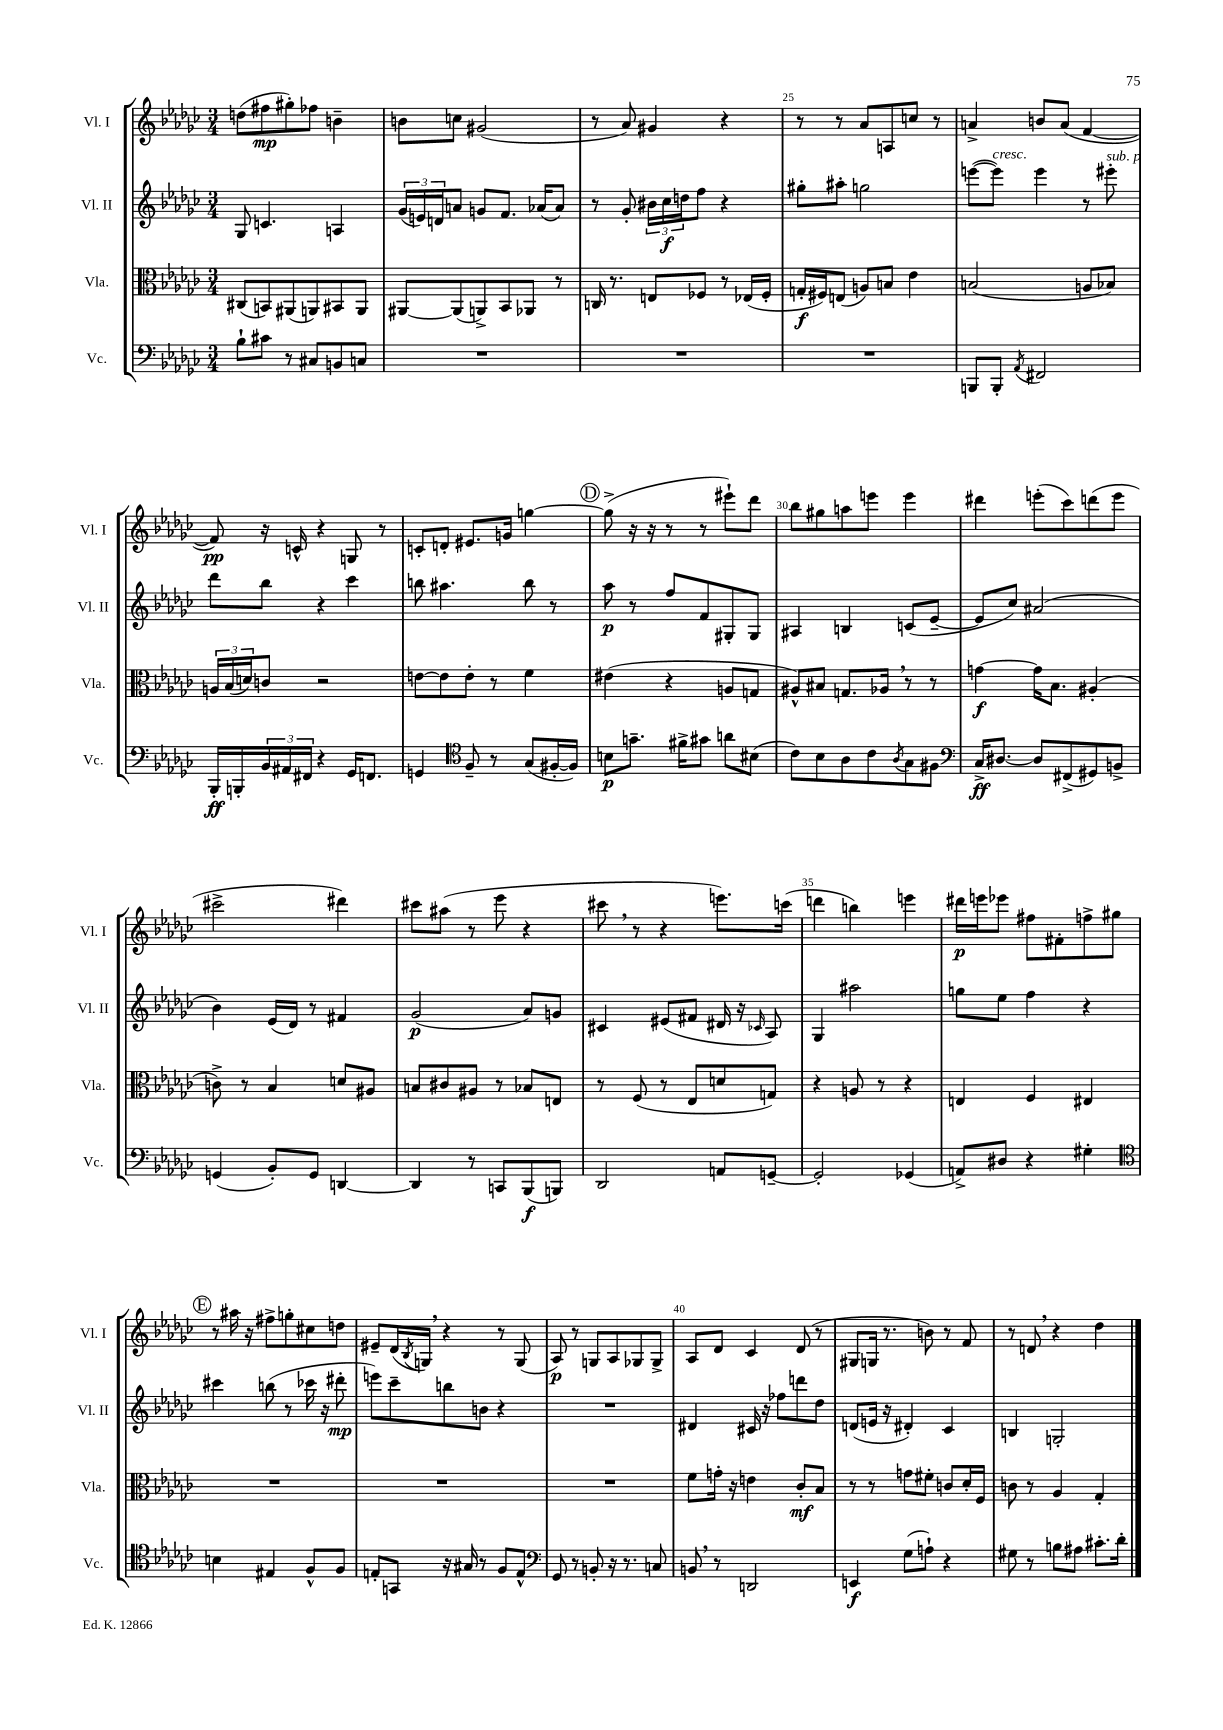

**kern	**kern	**kern	**kern
*staff4	*staff3	*staff2	*staff1
*clefF4	*clefC3	*clefG2	*clefG2
*k[b-e-a-d-g-c-]	*k[b-e-a-d-g-c-]	*k[b-e-a-d-g-c-]	*k[b-e-a-d-g-c-]
*M3/4	*M3/4	*M3/4	*M3/4
8B-`	(8C#	8G-	(8dd
8c#	8BB)	4.c	8ff#
8r	(8AA#	.	8gg#')
8C#	8AA)	.	8ff-
8BB	8BB#	4A	4b~
8C	8AA	.	.
=	=	=	=
2.r	[8AA#	(24g-	8b
.	.	24e)	.
.	.	24d	.
.	(8AA#]	8a	8cc
.	8AA^)	8g	(2g#
.	8BB-	8.f	.
.	8AA-	.	.
.	.	(16a-	.
.	8r	8a-)	.
=	=	=	=
2.r	16C	8r	8r
.	8.r	.	.
.	.	8g-'	8a-)
.	8E	24b#	4g#
.	.	24cc-	.
.	.	24dd	.
.	8F-	8ff	.
.	8r	4r	4r
.	(16E-	.	.
.	16F-'	.	.
=	=	=	=
2.r	16G'	8gg#'	8r
.	16F#)	.	.
.	(8E	8aa#'	8r
.	8A)	2gg	8a-
.	8B	.	8A
.	4e-	.	8cc
.	.	.	8r
=	=	=	=
8BBB	(2B	([8eee	4a^
8BBB'	.	8eee])	.
8qAA-	.	.	.
2FF#	.	4eee	8b
.	.	.	(8a
.	8A	8r	[4f
.	8B-)	8eee#'	.
=	=	=	=
16BBB-'	24A	8ddd-	8f])
.	(24B-	.	.
16BBB'	.	.	.
.	24d)	.	.
24BB-	8c	8bb-	16r
24AA#	.	.	.
.	.	.	16c^^
24FF#	.	.	.
4r	2r	4r	4r
16GG-	.	4ccc-	8G
8.FF	.	.	.
.	.	.	8r
=	=	=	=
4GG	[8e	8bb	8c'
.	8e]	4.aa#	8d'
*clefC4	*	*	*
8F~	8e'	.	8.e#
8r	8r	.	.
.	.	.	16g
(8G-	4f	8bb	[4gg
[16F#'	.	8r	.
16F#])	.	.	.
=	=	=	=
8B	(4e#	8aa-	(8gg^]
8.g~	.	8r	16r
.	.	.	16r
.	4r	8ff	8r
16f#^	.	.	.
8g#	.	8f	8r
8a	8A	8G#'	8eee#`)
(8B#	8G	8G#	8ddd-
=	=	=	=
8c-)	8A#^^)	4A#	8bb-
8B-	8B#	.	8gg#
8A-	8.G	4B	8aa
8c-	.	.	8eee
.	16A-	.	.
8qA-	.	.	.
8G-	8r	(8c	4eee
8F#	8r	[8e-~	.
=	=	=	=
*clefF4	*	*	*
16C-^	[4g	8e-]	4ddd#
[8.D#	.	.	.
.	.	8cc-)	.
8D#]	16g]	(2a#	(8eee'
.	8.B-	.	.
(8FF#^	.	.	8ccc-)
8GG#)	(4A#'	.	(8ddd
8BB^	.	.	8eee
=	=	=	=
(4GG	8c^)	4b-)	2ccc#^
.	8r	.	.
8BB-')	4B-	(16e-	.
.	.	16d-)	.
8GG	.	8r	.
[4DD	8d	4f#	4ddd#)
.	8A#	.	.
=	=	=	=
4DD]	8B	(2g-	8ccc#
.	8c#	.	(8aa#
8r	8A#	.	8r
8CC	8r	.	8eee-
(8BBB-	8B-	8a-)	4r
8BBB)	8E	8g	.
=	=	=	=
2DD-	8r	4c#	8ccc#
.	(8F	.	8r
.	8r	(8e#	4r
.	8E-	8f#	.
8AA	8d	16d#	8.eee)
.	.	16r	.
.	.	16qqc-	.
[8GG~	8G)	8A-)	.
.	.	.	(16ccc
=	=	=	=
2GG']	4r	4G-	4ddd
.	8A	2aa#	4bb)
.	8r	.	.
(4GG-	4r	.	4eee
=	=	=	=
8AA^)	4E	8gg	16ddd#
.	.	.	16eee
8D#	.	8ee-	8eee-
4r	4F	4ff	8ff#
.	.	.	8f#'
4G#'	4E#	4r	8ff^
.	.	.	8gg#
=	=	=	=
*clefC4	*	*	*
4B	2.r	4ccc#	8r
.	.	.	16aa#
.	.	.	16r
4E#	.	(8bb	8ff#^
.	.	8r	8gg'
8F^^	.	16ccc-	8cc#
.	.	16r	.
8F	.	8ddd#'	8dd
=	=	=	=
8E'	2.r	8eee)	8e#~
8GG	.	8ccc-~	(16d-
.	.	.	8qB-
.	.	.	16G)
16r	.	8bb	4r
16G#	.	.	.
8r	.	8b	.
8F	.	4r	8r
8E^^	.	.	(8G
=	=	=	=
*clefF4	*	*	*
8GG-	2.r	2.r	8A-)
8r	.	.	8r
8BB'	.	.	8G
16r	.	.	8A-
8.r	.	.	.
.	.	.	8G-
8C	.	.	8G-^
=	=	=	=
8BB	8f	4d#	8A-
8r	16g'	.	8d-
.	16r	.	.
2DD	4e	16c#	4c-
.	.	16r	.
.	.	8ff-	.
.	8c-'	8ddd	(8d-
.	8B-	8dd-	8r
=	=	=	=
4EE	8r	(8d	8G#
.	8r	16e	16G
.	.	16r	8.r
(8G-	8g	4d#')	.
8A`)	8f#'	.	8b)
4r	8c	4c-	8r
.	16d-'	.	8f
.	16F	.	.
=	=	=	=
8G#	8c	4B	8r
8r	8r	.	8d
8B	4A-	2G'	4r
8A#	.	.	.
8.c#'	4G-'	.	4dd-
16d-'	.	.	.
==	==	==	==
*-	*-	*-	*-
